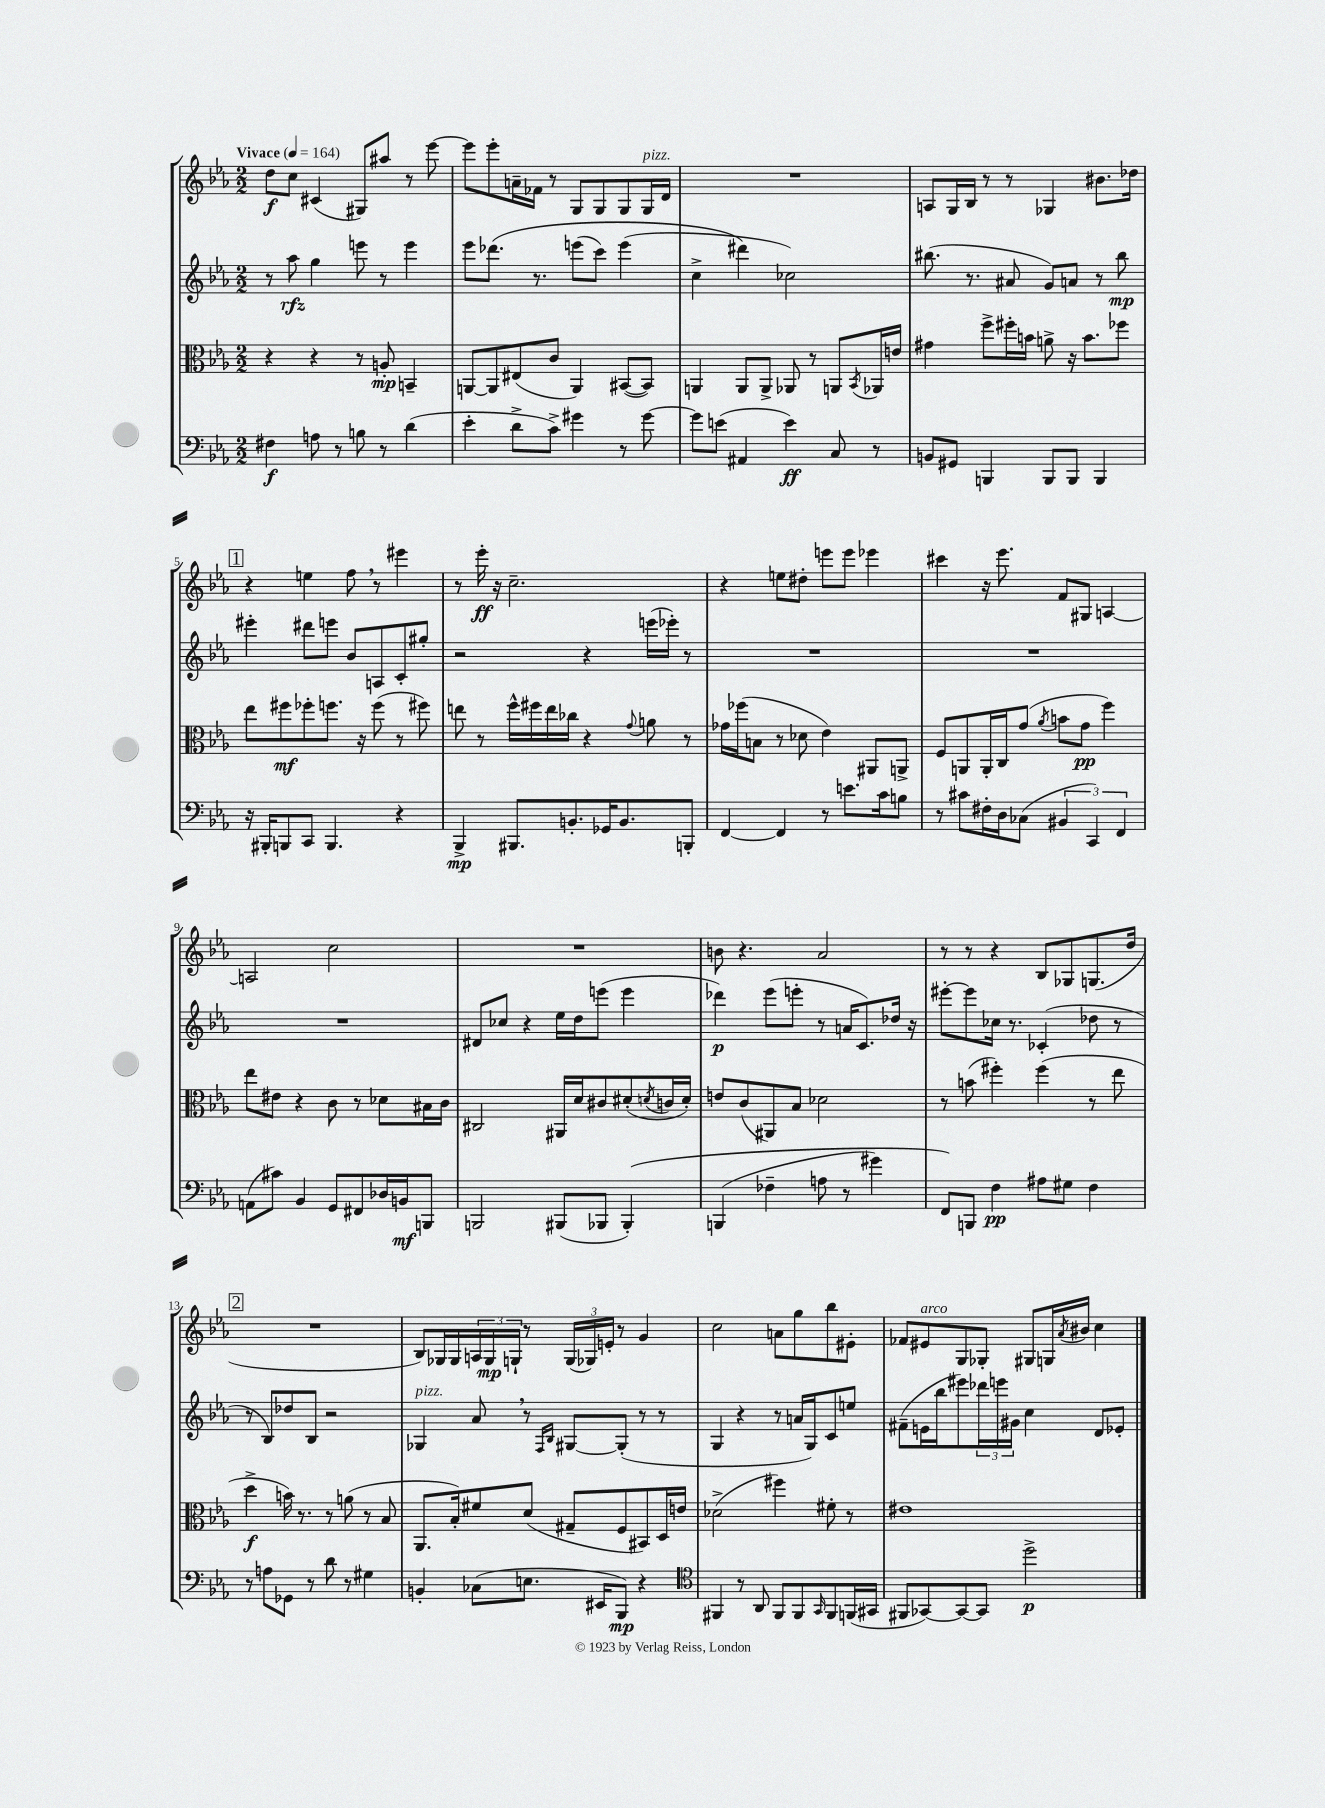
<<
\new StaffGroup <<
\new Staff = "s0" {
    \clef treble \key ees \major \numericTimeSignature \time 2/2 \tempo "Vivace" 4 = 164
    d''8\f c''8 cis'4( gis8) ais''8 r8 ees'''8~ |
    ees'''8 ees'''8-. a'16-- fes'16 r8 g8 g8 g8 g16^\markup { \italic "pizz." } d'16 |
    R1 |
    a8 g16 bes16 r8 r8 ges4 bis'8. des''16 |
    \mark \markup { \box "1" } r4 e''4 f''8 \breathe r8 eis'''4 |
    r8 ees'''16-.\ff r16 c''2.-- |
    r4 e''8 dis''8-. e'''8 e'''8 ees'''4 |
    cis'''4 r16 ees'''8. f'8 gis8 a4~ |
    a2 c''2 |
    R1 |
    b'8 r4. aes'2 |
    r8 r8 r4 bes8 ges8 g8.( d''16 |
    \mark \markup { \box "2" } R1 |
    bes8) ges16 ges16 \tuplet 3/2 { a16 ges16\mp g16-! } r8 \tuplet 3/2 { g16( ges16) e'16-. } r8 g'4 |
    c''2 a'8 g''8 bes''8 eis'8-. |
    fes'8 eis'8^\markup { \italic "arco" } g8 ges8-. gis8 g16 \acciaccatura { aes'8 } bis'16 c''4 \bar "|." |
}
\new Staff = "s1" {
    \clef treble \key ees \major \numericTimeSignature \time 2/2
    r8 aes''8\rfz g''4 e'''8 r8 e'''4 |
    ees'''8 des'''8.\( r8. e'''8( c'''8) e'''4( |
    c''4-> dis'''4\) ces''2) |
    bis''8.( r8. ais'8 g'8) a'8 r8 bis''8\mp |
    \mark \markup { \box "1" } eis'''4-. dis'''8 e'''8 bes'8 a8 c'8-. gis''8-. |
    r2 r4 e'''16( ees'''16-.) r8 |
    R1 |
    R1 |
    R1 |
    dis'8 ces''8 r4 ees''16 d''16 e'''8( e'''4 |
    des'''4\p) ees'''8( e'''8-. r8 a'16 c'8.) des''16 r16 |
    eis'''8~-. eis'''8 ces''16 r8. ces'4-.( des''8 r8 |
    \mark \markup { \box "2" } r8 bes8) des''8 bes8 r2 |
    ges4^\markup { \italic "pizz." } aes'8 \breathe r8 \grace { f16 bes16 } gis8~ gis8-.( r8 r8 |
    g4 r4 r8 a'16 g16) c'8 e''8 |
    fis'8--( e'16 bes''16 eis'''8) \tuplet 3/2 { des'''16 e'''16 gis'16 } c''4 d'8 ees'8-. \bar "|." |
}
\new Staff = "s2" {
    \clef alto \key ees \major \numericTimeSignature \time 2/2
    r4 r4 r8 a8-.\mp b,4-- |
    a,8~ a,8 eis8( c'8 a,4) bis,8~( bis,8) |
    a,4 a,8 a,8-> aes,8 r8 a,8 \acciaccatura { bes,8 } aes,16 e'16 |
    gis'4 f''8-> fis''16-. b'16 a'8-> r16 b'8. fes''8 |
    \mark \markup { \box "1" } ees''8 fis''8\mf fes''8-. f''8. r16 f''8( r8 fis''8) |
    e''8 r8 f''16-^ fis''16 e''16 ces''16 r4 \appoggiatura { g'8 } a'8 r8 |
    ges'16 fes''16( b8 r8 des'8 ees'4) ais,8 a,8-> |
    f8 a,8 a,16-. c16 g'8( \acciaccatura { aes'8 } b'8 g'8\pp f''4) |
    ees''8 eis'8 r4 c'8 r8 des'8 bis16 c'16 |
    cis2 ais,16 d'16 cis'8 dis'8-.( \acciaccatura { d'8 } c'16 d'16-.) |
    e'8 c'8( ais,8) bes8 des'2 |
    r8 b'8( fis''4-.) fis''4( r8 ees''8 |
    \mark \markup { \box "2" } d''4->\f b'16) r8. r8 a'8( r8 bes8 |
    aes,8. bes16-.) fis'8 d'8( gis8-- f8 bis,8) d16 e'16 |
    des'2->( fis''4) fis'8-. r8 |
    eis'1 \bar "|." |
}
\new Staff = "s3" {
    \clef bass \key ees \major \numericTimeSignature \time 2/2
    fis4\f a8 r8 b8 r8 d'4( |
    ees'4-. d'8-> c'8->) gis'4 r8 gis'8~ |
    gis'8 e'8( ais,4 e'4\ff) c8 r8 |
    b,8 gis,8 b,,4 b,,8 b,,8 b,,4 |
    \mark \markup { \box "1" } r16 bis,,16-. b,,8 c,8 b,,4. r4 |
    bes,,4->\mp bis,,8. b,8.-. ges,16 b,8. b,,8-. |
    f,4~ f,4 r8 e'8. c'16 b8 |
    r8 cis'8 fis16-. d16 ces8( \tuplet 3/2 { bis,4 c,4) f,4 } |
    a,8( cis'8) bes,4 g,8 fis,8 des16 b,16\mf b,,8 |
    b,,2 bis,,8( bes,,8 bes,,4-.)\( |
    b,,4( fes4-- a8 r8 gis'4) |
    f,8\) b,,8 f4\pp ais8 gis8 f4 |
    \mark \markup { \box "2" } r8 a8 ges,8 r8 d'8 r8 gis4 |
    b,4-. ces8( e8. eis,16 bes,,8\mp) r4 |
    \clef tenor fis,4 r8 aes,8 fis,8 fis,8 \grace { g,16 } fis,8 f,16( gis,16 |
    fis,8 ges,8~) ges,8~ ges,8 d''2->\p \bar "|." |
}
>>
>>
